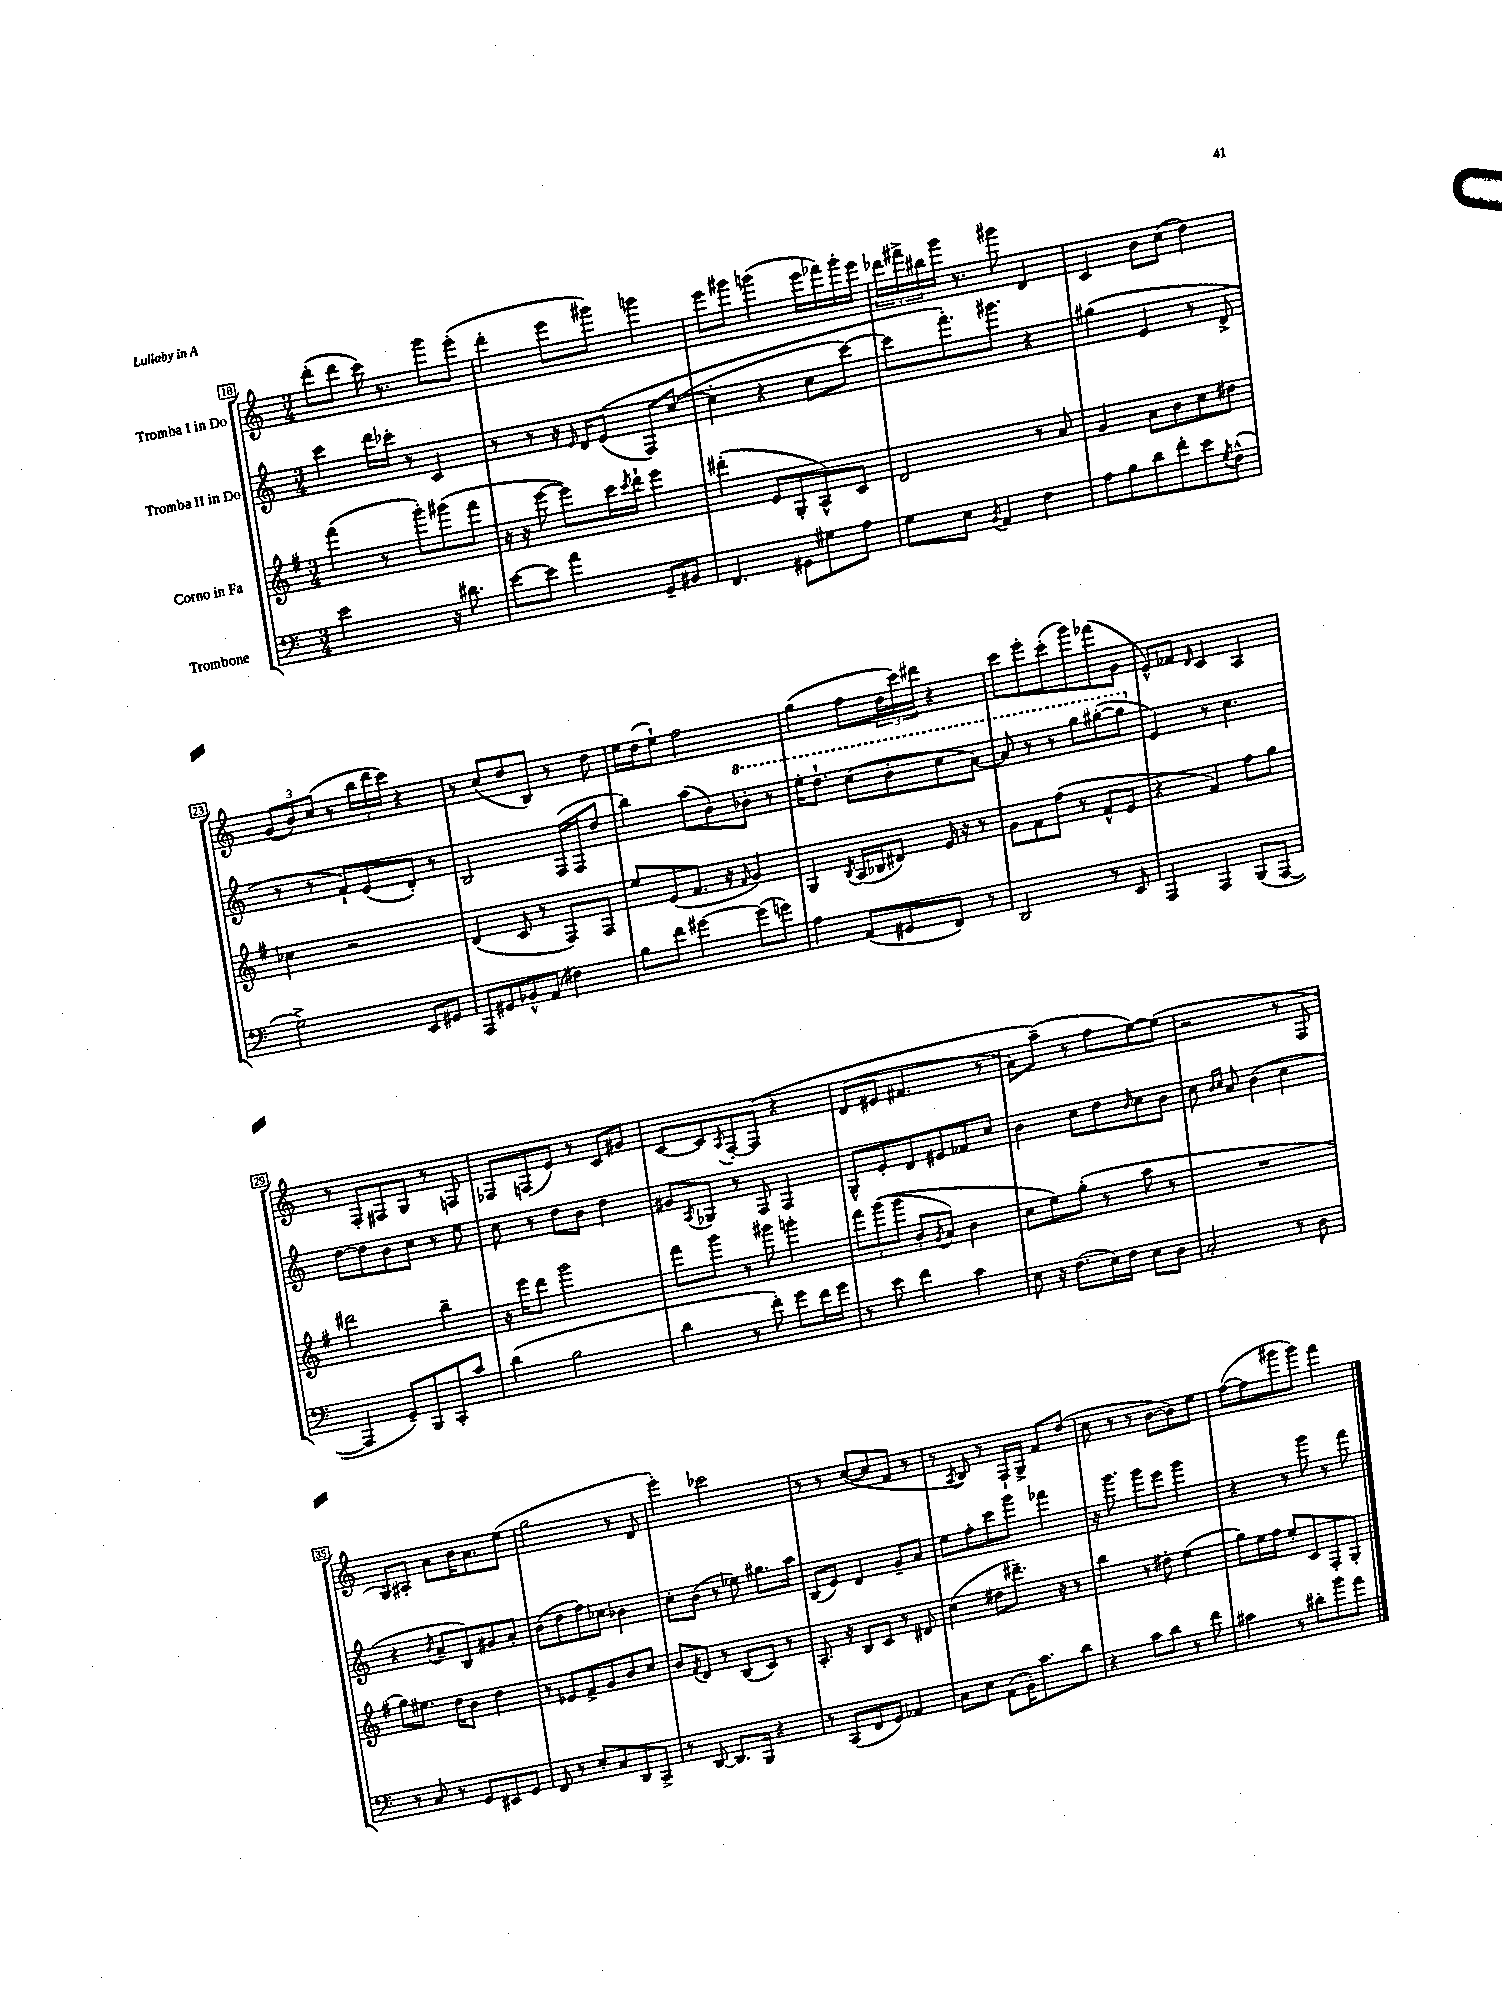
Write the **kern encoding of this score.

**kern	**kern	**kern	**kern
*part4	*part3	*part2	*part1
*staff4	*staff3	*staff2	*staff1
*I"Trombone	*I"Corno in Fa	*I"Tromba II in Do	*I"Tromba I in Do
*clefF4	*clefG2	*clefG2	*clefG2
*k[]	*k[f#]	*k[]	*k[]
*M3/4	*M3/4	*M3/4	*M3/4
=18	=18	=18	=18
2e\	(4fff#\	4ccc\	(8ddd'\L
.	.	.	8ddd\J
.	8r	16ddd\LL	16ccc\)
.	.	16ccc-X'\JJ	8.r
.	8ggg'\L)	8r	.
16r	(8ggg#X\	4c/	8ggg\L
8.d#X\	.	.	.
.	8fff#\J	.	(8eee'\J
=19	=19	=19	=19
[8e\L	16r	8r	4ddd'\
.	16r	.	.
8e\J]	[8eee\	8r	.
4a\	8eee\L])	16r	8eee\L
.	.	16qqe/	.
.	.	16d/KL	.
.	16ccc\L	((8e/J	8ggg#X\J)
.	8qccc/	.	.
.	16ddd`\JJ	.	.
8GG~/L	4eee\	8F/L)	4gggn\
8BB#X/J	.	([8cc/J	.
=20	=20	=20	=20
4.FF/	(4ddd#X'\	4cc'\]	8eee\L
.	.	.	8ggg#X\J
.	8e/L	4r	(4gggn\
8GG#X\L	8G'/	.	.
8G#X\	8A^^/)	8cc\L	16eee\LL
.	.	.	16fff-X\)
8A\J	8c/J	[8ccc\J)	16ggg'\
.	.	.	16eee\JJ
=21	=21	=21	=21
8G\L	2d/	8ccc\L]	24ddd-X\LL
.	.	.	24fff#X^\
.	.	.	24bb#X\
8E\J	.	8.fff'\)	16ggg\JJ
.	.	.	8.r
8qBB/	.	.	.
4AA/	.	.	.
.	.	8.ggg#X\J	.
.	.	.	8ggg#X\
4F\	8r	4r	4d/
.	8a/	.	.
=22	=22	=22	=22
8A\L	4g/	(4gg#X\	4c/
8B\	.	.	.
8d\	8a\L	4e/	8b\L
8f'\	8b\	.	(8cc\J
8e\	8cc\	8r	4dd\)
8qG/	.	.	.
(8F^^\J	8dd#X\J	8d^/	.
!!LO:LB:g=z
=23	=23	=23	=23
2G^\)	4cc-X\	8r	(12g/L
.	.	.	12b/)
.	.	8r	.
.	.	.	(12cc/J
.	2r	8f`/L)	8r
.	.	(8e/	24bb\LL
.	.	.	24ddd\
.	.	.	24ccc\JJ)
8EE/L	.	8d'/J)	4r
8GG#X/J	.	8r	.
=24	=24	=24	=24
8AAA/L	(4d/	2B/	8r
8GG#X/	.	.	(8cc/L
8BB-X^^/	8c/	.	8dd/
(8AA/J	8r	.	8B/J)
4F#X\)	8F#/L)	(16F/LL	8r
.	.	16F/J	.
.	8F#/J	8dd/J	8dd\
=25	=25	=25	=25
8B\L	8ee/L	4bb\)	16ee\LL
.	.	.	(16dd\J
8f\J	(8e/	.	8ee`\J)
[4g#X\	8.f#/J	(8aa\L	2ff\
.	.	8b\)	.
.	16r	.	.
.	16qqf#/	.	.
*	*	*8va	*
(8g#\L]	4g/)	8bb-X'\J	.
8gn\J)	.	8r	.
=26	=26	=26	=26
4A\	4G/	16eee'\KL	(4gg\
.	.	8.ddd`\J	.
.	8qB/	.	.
(8AA/L	(16A/LL	(8ccc\L	8ff\L
.	16B-X/J	.	.
8GG#X/	8d#X/J)	8bb'\	24dd\L
.	.	.	24ccc\)
.	.	.	24ddd#X\JJ
8FF/J)	16e/	8ccc\	4r
.	16r	.	.
8r	8r	[8aa\J)	.
=27	=27	=27	=27
2DD/	8g\L	8aa/]	8ccc\L
.	8f#\	8r	8eee'\
.	(8ff#\J	8r	(8ccc'\
.	8r	8ggg\L	8ggg\)
8r	8f#^^/L	([8ggg#X'\	(8fff-X\
8EE/	8e/J	8ggg#\J]	8g\J
=28	=28	=28	=28
*	*	*X8va	*
4AAA/	4r	4e/)	8e^^/L)
.	.	.	8f-X/J
.	.	.	16qqd/
4AAA/	4f#/)	8r	4c/
.	.	4.cc\	.
(8BBB/L	8ff#\L	.	4A/
[8AAA/J	8gg\J	.	.
!!LO:LB:g=z
=29	=29	=29	=29
4AAA/]	2ddd#X\	[8dd\L	8r
.	.	8dd\]	8F'/L
8GG~/L)	.	8b\	8F#X/
8BBB/	.	8cc\J	8G/J
8CC'/	4bb~\	8r	8r
8c/J	.	8ee\	8Fn/
=30	=30	=30	=30
(4d\	16r	8cc\	8F-X/L
.	16eee\KL	.	.
.	8ddd\J	8r	(8Fn/
2B\	2ggg\	8dd\L	8e/J)
.	.	8b\J	8r
.	.	4dd\	8c/L
.	.	.	8g#X/J
=31	=31	=31	=31
4d\	8fff#\L	8g#X/L	[8c/L
.	.	8qA/	.
.	8ggg\J	8G-X/J	8c/]
.	.	.	8qA/
8r	8r	8r	[8F'/
8f'\)	8ggg#X\	8F/	(8F/J]
8g\L	4gggn'\	4F/	4r
16f\L	.	.	.
16g\JJ	.	.	.
=32	=32	=32	=32
8r	12fff#\L	8G^^/L	(8d/L
.	((12ggg\	.	.
8e\	.	8e'/	8e#X/J
.	12ggg\J	.	.
4f\	8b'/L	8d/	4.f#X/
.	8qg/	.	.
.	8a/J)	8e#X/	.
4c\	4b\	8f-X/	.
.	.	8cc/J	8r
=33	=33	=33	=33
8E\	8cc\L	4b\	8a\L)
16r	8ee\)	.	(8aa~\J)
(8.F\L	.	.	.
.	(8gg'\J	8cc\L	8r
16E\L)	8r	8dd\	8ff\L
16F\JJ	.	.	.
.	.	16qqb/	.
8E\L	8aa\	8cc\	[8ee\)
8D\J	8r	8b\J	(8ee\J]
=34	=34	=34	=34
2C'/	2.r	8cc\	2r
.	.	16qqb/LL	.
.	.	16qqcc/JJ	.
.	.	8a/	.
.	.	(4b\	.
8r	.	4cc\	8r
8D\	.	.	8F/
!!LO:LB:g=z
=35	=35	=35	=35
8r	8gg\L)	4r	8G/L)
8C/	8.ee#X\J	.	8A#X'/J
.	.	8qb/	.
8r	.	8a~/L	8a\L
.	16dd\KL	.	.
8GG/L	8b\J	8B/)	16b\K
.	.	.	8.a\
8EE#X/	4dd\	8g#X/	.
8GG/J	.	8a'/J	(8ee\J
=36	=36	=36	=36
8FF/	8r	(8b\L	2gg\
8r	8e-X/L	8dd\	.
8E'/L	8f#^/	8ff\)	.
8C/	8g/	8cc-X\J	.
8DD/	8b/	4b-X\	8r
8CC^/J	8cc/J	.	8d/
=37	=37	=37	=37
8r	8b/L	8cc'\L	4eee'\)
.	8qf#/	.	.
[8DD/	8d/J	(8b\J	.
8.DD/L]	8r	8r	2ccc-X\
.	(8B/L	8ee-X\)	.
16BBB/Jk	.	.	.
4r	8c/J)	8.gg#X\L	.
.	8r	.	.
.	.	16aa\Jk	.
=38	=38	=38	=38
8r	8.A'/	(8B/L	8r
(8CC/L	.	8e/J)	8r
.	16r	.	.
8FF/	8B/L	4d/	([8cc/L
8GG/J)	8c/J	.	8cc/]
4AA-X/	8r	8g~/L	8f/J
.	8d#X/	8a/J	8r
=39	=39	=39	=39
8C\L	(4cc\	8ee\L	8r
.	.	.	8qA/
8E\J	.	8ff'\	8B/)
(8AA\L	8dd#X\L	8ccc\	8r
16BB'\K)	8.ddd#X~\J)	8ggg\J	16F`/LL
8.c\	.	.	16G^/JJ
.	.	4fff-X\	8f/L
.	16r	.	.
8d\J	8r	.	(8dd/J
=40	=40	=40	=40
4r	4bb\	16r	8cc\
.	.	8.ggg\	.
.	.	.	8r
8c\L	8r	8ggg\L	8r
8d\J	8dd#X'\	8eee\J	[8b\L
8r	(4ee\	4ggg\	8b\])
8f\	.	.	8ee\J
=41	=41	=41	=41
4c#X\	8gg\L)	4r	([8ff\L
.	16ee\L	.	8ff\]
.	16ff#\JJ	.	.
8r	8ee'/L	8r	8ggg#X\
8d#X'\L	8c/	8ggg\	8ggg#\J)
8b\	8F#'/	8r	4fff\
8a\J	8G'/J	8fff\	.
==	==	==	==
*-	*-	*-	*-
